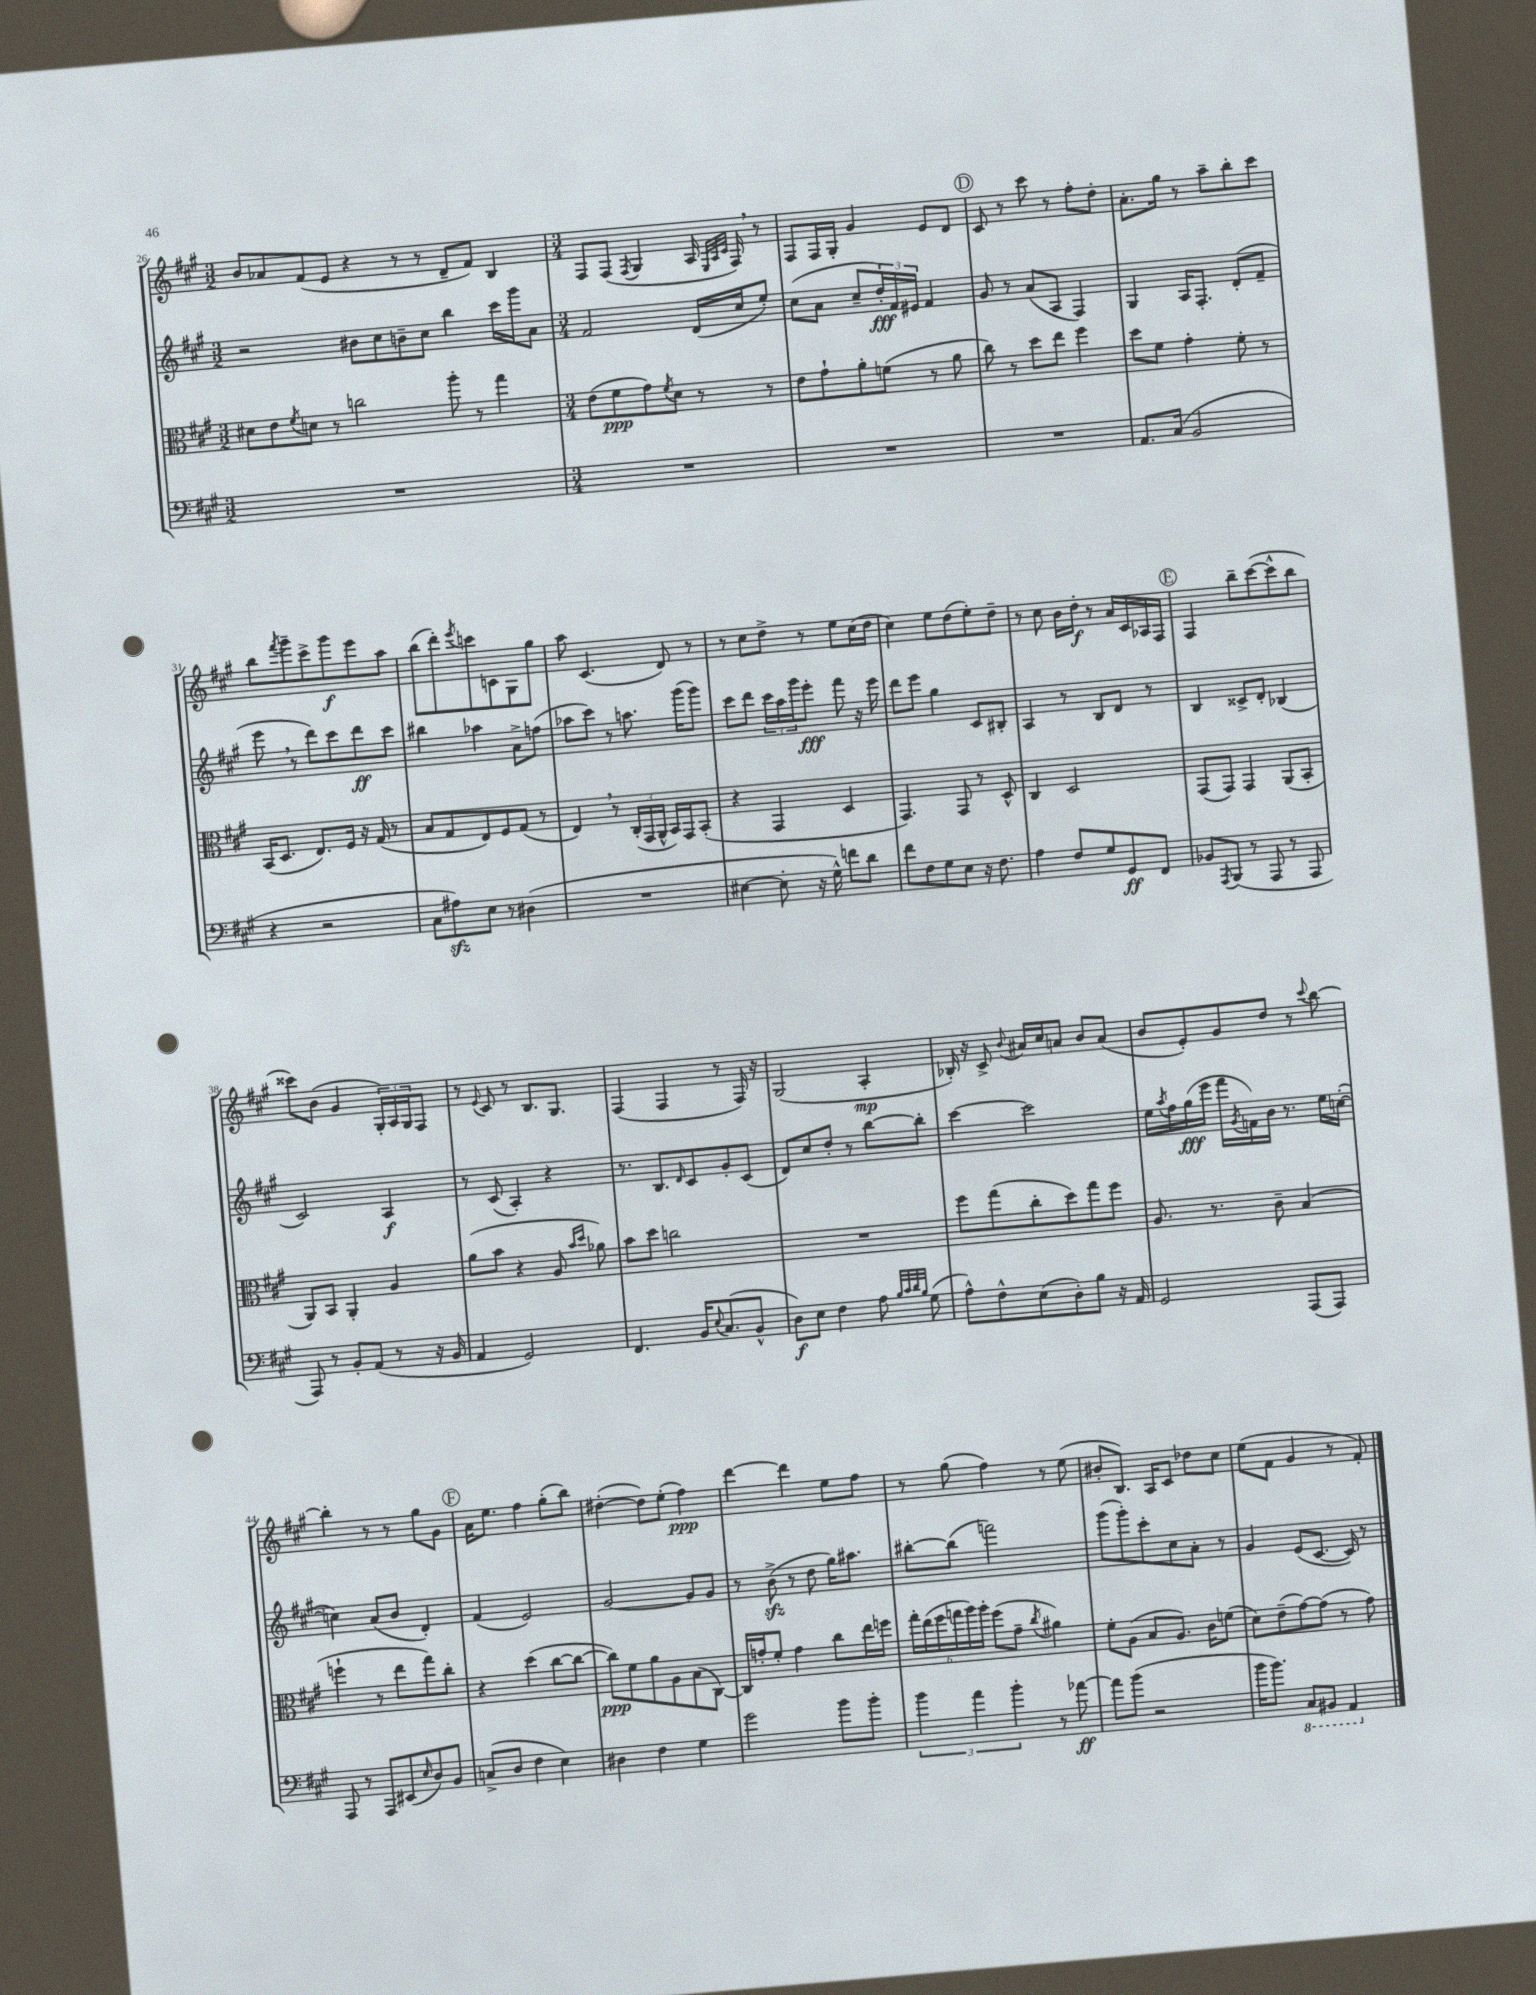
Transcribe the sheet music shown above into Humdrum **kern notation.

**kern	**kern	**kern	**kern
*staff4	*staff3	*staff2	*staff1
*clefF4	*clefC3	*clefG2	*clefG2
*k[f#c#g#]	*k[f#c#g#]	*k[f#c#g#]	*k[f#c#g#]
*M3/2	*M3/2	*M3/2	*M3/2
1.r	8d#\L	2r	8b/L
.	8e\	.	8a-/
.	8qf#/	.	.
.	8d\J	.	(8f#/
.	8r	.	8e/J
.	2cc\	8b#\L	4r
.	.	8cc#\	.
.	.	8b~\	8r
.	.	8cc#\J	8r
.	8aa'\	4bb\	8d~/L
.	8r	.	8f#/J)
.	4gg#\	16ccc#\LL	4B/
.	.	16ggg#\J	.
.	.	8a\J	.
=	=	=	=
*M3/4	*M3/4	*M3/4	*M3/4
2.r	(8e\L	2f#/	8F#/L
.	8f#\	.	(8F#/J
.	.	.	8qF#/
.	8g#\)	.	4G#/
.	8qf#/	.	.
.	8d\J	.	.
.	8r	(16d/LL	16A/
.	.	.	32qqE/LLL
.	.	.	32qqA/
.	.	.	32qqc#/JJJ
.	.	16cc#/J	16F#/)
.	8r	8ee'/J)	8r
=	=	=	=
2.r	8e\L	(8cc#\L	8F#/L
.	8g#`\	8a\J	16F#/L
.	.	.	16G#'/JJ
.	8a'\	8cc#~/L	4g#/
.	(8f\J	24dd'/L)	.
.	.	24f#/	.
.	.	24e#/JJ	.
.	8r	4f#/	8e/L
.	8a\	.	8d/J
=	=	=	=
2.r	8cc#\)	8g#/	8c#/
.	8r	8r	8r
.	8dd\L	(8a/L	8ccc#\
.	8ee\J	8A/J	8r
.	4ff#\	4F#/)	8ff#'\L
.	.	.	8dd'\J
=	=	=	=
8.AA/L	8dd\L	4G#/	8.a'\L
.	8f#\J	.	.
(16C#/Jk	.	.	16gg#\Jk
2BB/	4g#'\	16A/LK	8r
.	.	8.F#'/J	.
.	.	.	8aa~\L
.	8f#'\	(8d'/L	8bb'\
.	8r	8f#~/J	8ccc#\J
=	=	=	=
4r	(16BB/LK	8eee\	8bb\L
.	8.D/J	.	.
.	.	.	8qfff#/
.	.	8r	8ggg#~\
2r	8.E/L)	8ddd\L)	8ccc#^\
.	.	8ccc#\	8ggg#\
.	16F#/Jk	.	.
.	16r	8ddd\	8eee\
.	(16G#/	.	.
.	8r	8ccc#\J	8aa\J
=	=	=	=
8C#\L	8B/L	4bb#\	(8bb\L
8A#\)	8G#/	.	8ddd'\)
.	.	.	8qeee/
8E\J	8E/)	4aa-\	8ccc\
8r	8F#/	.	8c\
(4D#\	(8G#/J	8a^\L	8G#\
.	8r	(8ff\J	8gg#\J
=	=	=	=
2.r	4E/)	8aa-\L	8aa\
.	.	8ccc#\J)	(4.c#/
.	8r	8r	.
.	(24C#'/LL	8.aa\	.
.	24GG#/	.	.
.	24AA^^/JJ	.	.
.	16BB/LL)	.	8d/)
.	16GG#/J	(16ggg#\LK	.
.	(8BB'/J	8ggg#\J)	8r
=	=	=	=
[4E#\	4r	8ccc#\L	8r
.	.	8ddd\J	8cc#\L
8E#'\]	4GG#/	24ccc#\LL	8dd^\J
.	.	24aa\	.
.	.	24ggg#\J	.
16r	.	8eee'\J	8r
16G#^^\)	.	.	.
8f\L	4D/	8fff#\	8ee\L
8d\J	.	16r	(16cc#\L
.	.	16eee\	16dd\JJ
=	=	=	=
8f#\L	4.GG#/)	8ddd\L	4cc#\)
8F#\	.	8eee\J	.
8G#\	.	4gg#\	8ee\L
8E\J	8GG#/	.	(8dd\
16r	8r	8c#/L	8ee'\)
8.F#\	.	.	.
.	8D^^/	8B#'/J	8dd~\J
=	=	=	=
4A\	4C#/	4A/	8r
.	.	.	8cc#\
8F#/L	2D/	8r	16b\LL
.	.	.	16dd'\JJ
8G#/	.	8B/L	8r
8GG#/	.	8d/J	16a/LL
.	.	.	16c#/
8FF#/J	.	8r	16A-/
.	.	.	16F#/JJ
=	=	=	=
8BB-/L	(8GG#/L	4B/	4F#/
8qAAA/	.	.	.
(8BBB/J	8GG#/J)	.	.
8r	4GG#/	8c##^/L	8bb~\L
8AAA/	.	8d'/J	([8ccc#\
8r	(8AA/L	(4B-/	8ccc#^^\]
8AAA/	8BB'/J	.	8bb\J
=	=	=	=
8AAA/)	8AA/L)	2c#/)	8ccc##\L)
8r	8BB/J	.	(8b\J
8BB'/L	4AA'/	.	4g#/
(8AA/J	.	.	.
8r	4A/	4A/	24G#'/LL)
.	.	.	24A/
.	.	.	24G#/J
16r	.	.	8F#/J
16BB/	.	.	.
=	=	=	=
4AA/	(8a\L	8r	8r
.	.	.	8qqe/
.	8b\J	(8c#/	8c#/
2GG#/)	4r	4A'/)	8r
.	.	.	8.B/L
.	8A/	4r	.
.	.	.	8.G#/J
.	16qqb/LL	.	.
.	16qqdd/JJ	.	.
.	8a-\)	.	.
=	=	=	=
4.FF#/	8b\L	8.r	(4F#/
.	8dd\J	.	.
.	.	8.B/L	.
.	2cc\	.	4F#/
.	.	16qqd/	.
16BB/LK	.	8c#/	.
8qqE/	.	.	.
(8.C#/	.	.	.
.	.	8g#'/	8r
8BB^^/J	.	(8c#/J	16F#/)
.	.	.	16r
=	=	=	=
8D\L)	2.r	8d/L)	(2G#/
8E\J	.	8cc#/	.
4F#\	.	8dd'/J	.
.	.	8r	.
8A\	.	[8bb\L	4A'/
32qqB/LLL	.	.	.
32qqc#/	.	.	.
32qqd/	.	.	.
32qqB/JJJ	.	.	.
(8G#\	.	8bb'\]J	.
=	=	=	=
8A^^\L)	8ff#\L	[4ccc#\	16B-'/)
.	.	.	16r
8F#^^\	(8gg#\	.	8c#^/
.	.	.	8qqb/
(8E\	8cc#'\	2ccc#\]	16a#/LL
.	.	.	16cc#/J
8D'\)	8dd\)	.	8a/J
8B\J	8gg#\	.	8b/L
16r	8ff#\J	.	(8a/J
16AA/	.	.	.
=	=	=	=
2GG#/	8.A/	16ee\LL	8b/L
.	.	8qaa/	.
.	.	16ff#\	.
.	.	(16gg#\	8e'/)
.	8.r	16eee\JJ	.
.	.	16fff#\LL	8g#/
.	.	8qg#/	.
.	.	16f\)	.
.	8c#~\	16b\JJ	8dd/J
.	.	8.r	.
(8AAA/L	(4B/	.	8r
.	.	.	8qqccc#/
8AAA/J)	.	16ee\LL	[8bb\
.	.	([16cc'\JJ	.
=	=	=	=
8AAA/	4ff`\	4cc\])	4bb'\]
8r	.	.	.
8AAA/L	8r	(8a/L	8r
(8EE#/	8ee\L	8b/J	8r
16qqE/	.	.	.
8D/)	8gg#\)	4d'/)	8gg#\L
8BB/J	8cc#'\J	.	8g#\J
=	=	=	=
(8C^/L	4r	(4f#/	16a\LK
.	.	.	8.ee\J
8D/J	.	.	.
4F#\	(4dd\	2e/)	4ff#\
4E\)	[8cc#\L	.	(8gg#'\L
.	8cc#\_J	.	8bb\J)
=	=	=	=
4D#\	8cc#\]L)	[2g#/	([4dd#'\
.	8f#\	.	.
4F#\	8a\	.	8dd#\]L)
.	8A\	.	(8ee'\J
4G#\	(8B\	8g#/]L	4ff#\)
.	[8C#\J)	8g#/J	.
=	=	=	=
2g#\	16C#/]LL	8r	[4ddd\
.	16g'/J	.	.
.	8f#'/J	(8b^\	.
.	4g\	8r	4ddd\]
.	.	8dd\	.
8b\L	8cc#\L	16gg#\LK)	8ee\L
.	.	8.aa#\J	.
8b'\J	16ee\L	.	8ff#\J
.	16ff\JJ	.	.
=	=	=	=
6b\	24gg#'\LL	[8bb#'\L	8r
.	(24ee\	.	.
.	24ff#\	.	.
.	24gg\	(8bb#\]J	(8gg#\
6a\	24aa\)	.	.
.	24aa'\JJ	.	.
.	(8ff#\L	2fff\)	4ff#\)
6b'\	.	.	.
.	8g#~\J	.	.
.	8qcc#/	.	.
8r	4a#\)	.	8r
[8a-\	.	.	(8ee\
=	=	=	=
8a-\]L	8f#'\L	(8ggg#\L	8b#'/L
(8b\J	(8A\J	8ggg#'\)	8.B/J)
2r	8B/L	8ccc#'\	.
.	.	.	16A/LK
.	8.A/J)	8cc#\	8c#/J
.	.	8a'\J	8dd-\L
.	16c#\LK	.	.
.	(8f\J	8r	8cc#\J
=	=	=	=
16b\LK	8d\L)	4g#/	(8ee\L
8.b\J)	.	.	.
.	(8e~\	.	8f#\J
8CC#/L	[8g#\)	(8e/L	4g#/
8BBB#/J	(8g#\]J	[8.c#/J	.
4AAA/	8r	.	8r
.	.	16c#/])	.
.	8g#\)	8r	8f#'/)
==	==	==	==
*-	*-	*-	*-
